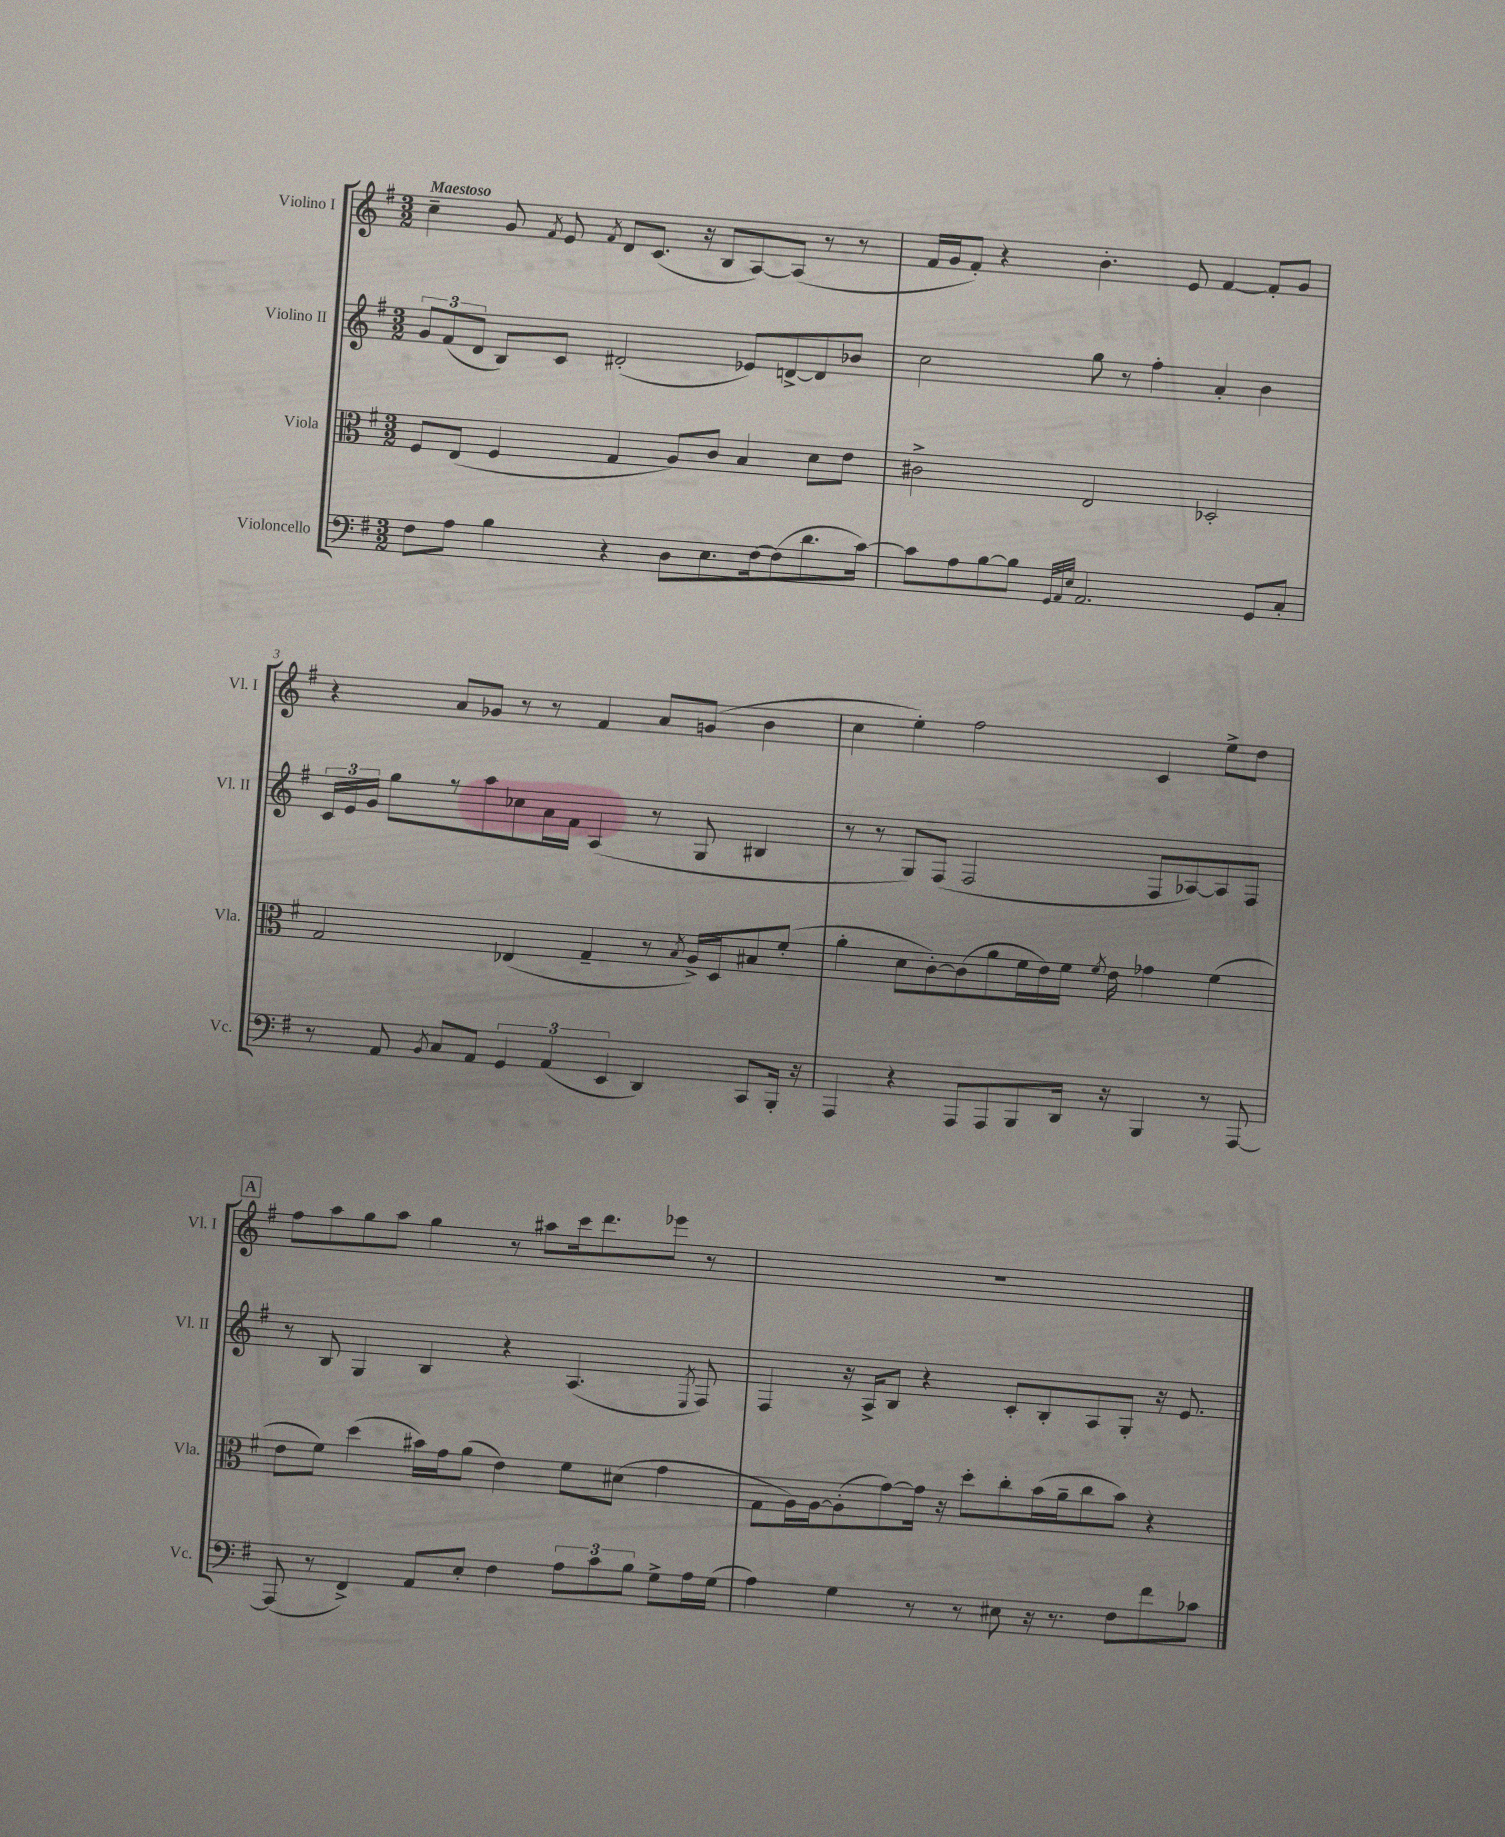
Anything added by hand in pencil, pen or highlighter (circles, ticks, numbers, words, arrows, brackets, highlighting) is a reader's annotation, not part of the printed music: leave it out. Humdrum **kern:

**kern	**kern	**kern	**kern
*part4	*part3	*part2	*part1
*staff4	*staff3	*staff2	*staff1
*I"Violoncello	*I"Viola	*I"Violino II	*I"Violino I
*I'Vc.	*I'Vla.	*I'Vl. II	*I'Vl. I
*clefF4	*clefC3	*clefG2	*clefG2
*k[f#]	*k[f#]	*k[f#]	*k[f#]
*M3/2	*M3/2	*M3/2	*M3/2
=1	=1	=1	=1
!	!	!	!LO:TX:a:B:t=Maestoso
8F#\L	8F#/L	12g/L	4cc~\
.	.	(12f#/	.
8A\J	(8E/J	.	.
.	.	12d/J	.
4B\	4F#/	8B/L)	8g/
.	.	.	8qf#/
.	.	8c/J	8e/
.	.	.	8qf#/
4r	4G/	(2d#X'/	8d/L
.	.	.	(8.c/J
8D\L	8A/L)	.	.
.	.	.	16r
8.E\	8c/J	.	8B/L
.	4B/	8e-X/L)	[8A/)
[16F#\k	.	.	.
(8F#\]	.	[8dn^/	(8A/J]
8.d\	8d\L	8d/]	8r
.	8e\J	8b-X/J	8r
[16c\Jk)	.	.	.
=2	=2	=2	=2
8c\L]	2c#X^\	2cc\	16f#/LL
.	.	.	16g/J
8A\	.	.	8f#'/J)
[8B\	.	.	4r
8B\J]	.	.	.
32qqGG/LLL	.	.	.
32qqAA/	.	.	.
32qqE/JJJ	.	.	.
2.AA/	2E/	8gg\	4.b'\
.	.	8r	.
.	.	4ff#'\	.
.	.	.	8e/
.	2D-X'/	4a'/	[4f#/
8GG/L	.	4b\	8f#'/L]
8C'/J	.	.	8g/J
!!LO:LB:g=z
=3	=3	=3	=3
8r	2G/	24c/LL	4r
.	.	24e/	.
.	.	24g/JJ	.
8AA/	.	8gg\L	.
8qBB/	.	.	.
8C/L	.	8r	8a/L
8AA/J	.	8aa\	8g-X/J
6GG/	(4E-X/	8cc-X\	8r
.	.	16a\L	8r
(6AA/	.	.	.
.	.	16f#\JJ	.
.	4G~/	(4A/	4f#/
6EE/	.	.	.
4DD/)	8r	8r	8a/L
.	8qB/	.	.
.	16A^/LL)	8G/	(8gn/J
.	16D/J	.	.
8CC/L	8B#X/	4B#X/	4b\
16BBB'/Jk	(8f#'/J	.	.
16r	.	.	.
=4	=4	=4	=4
4AAA/	4a'\	8r	4cc\
.	.	8r	.
4r	8d\L	8G/L)	4ee'\)
.	[8c'\)	(8F#/J	.
8AAA/L	(8c\]	2F#/	2ff#\
8AAA/	8a\	.	.
8BBB/	16f#\L	.	.
.	16e\)	.	.
16DD/Jk	16f#\JJ	.	.
.	8qf#/	.	.
16r	16e\	.	.
4BBB/	4g-X\	8F#/L	4c/
.	.	[8A-X/)	.
8r	(4f#\	8A-/]	8ee^\L
[8AAA/	.	8F#/J	8dd\J
!!LO:LB:g=z
!!LO:REH:place=s1:t=A
=5	=5	=5	=5
(8AAA/]	8e\L	8r	8ff#\L
8r	8f#\J)	8B/	8aa\
4FF#^/)	(4dd\	4G/	8gg\
.	.	.	8aa\J
8AA/L	16b#X\LL)	4B/	4gg\
.	16g\J	.	.
8E'/J	(8a\J	.	.
4F#\	4e\)	4r	8r
.	.	.	8aa#X\L
12A\L	8f#\L	(4.A/	16ccc\k
.	.	.	8.ddd\
12c\	.	.	.
.	(8d#X\J	.	.
12B\J	.	.	.
8G^\L	4g\	.	8eee-X\J
.	.	8qE/	.
16A\L	.	8F#/)	8r
(16G\JJ	.	.	.
=6	=6	=6	=6
4A\)	8G\L	4F#/	1.r
.	16A\L)	.	.
.	[16A\J	.	.
4G\	(8A'\]	16r	.
.	.	16A^/KL	.
.	[8g\)	8B/J	.
8r	16g\Jk]	4r	.
.	16r	.	.
8r	8dd'\L	.	.
8E#X\	8cc'\	8c'/L	.
16r	(16b\L	8B'/	.
8.r	16a~\J	.	.
.	8cc\	8A/	.
8F#\L	8b\J)	8G'/J	.
8f#\	4r	16r	.
.	.	8.e/	.
8c-X\J	.	.	.
==	==	==	==
*-	*-	*-	*-
